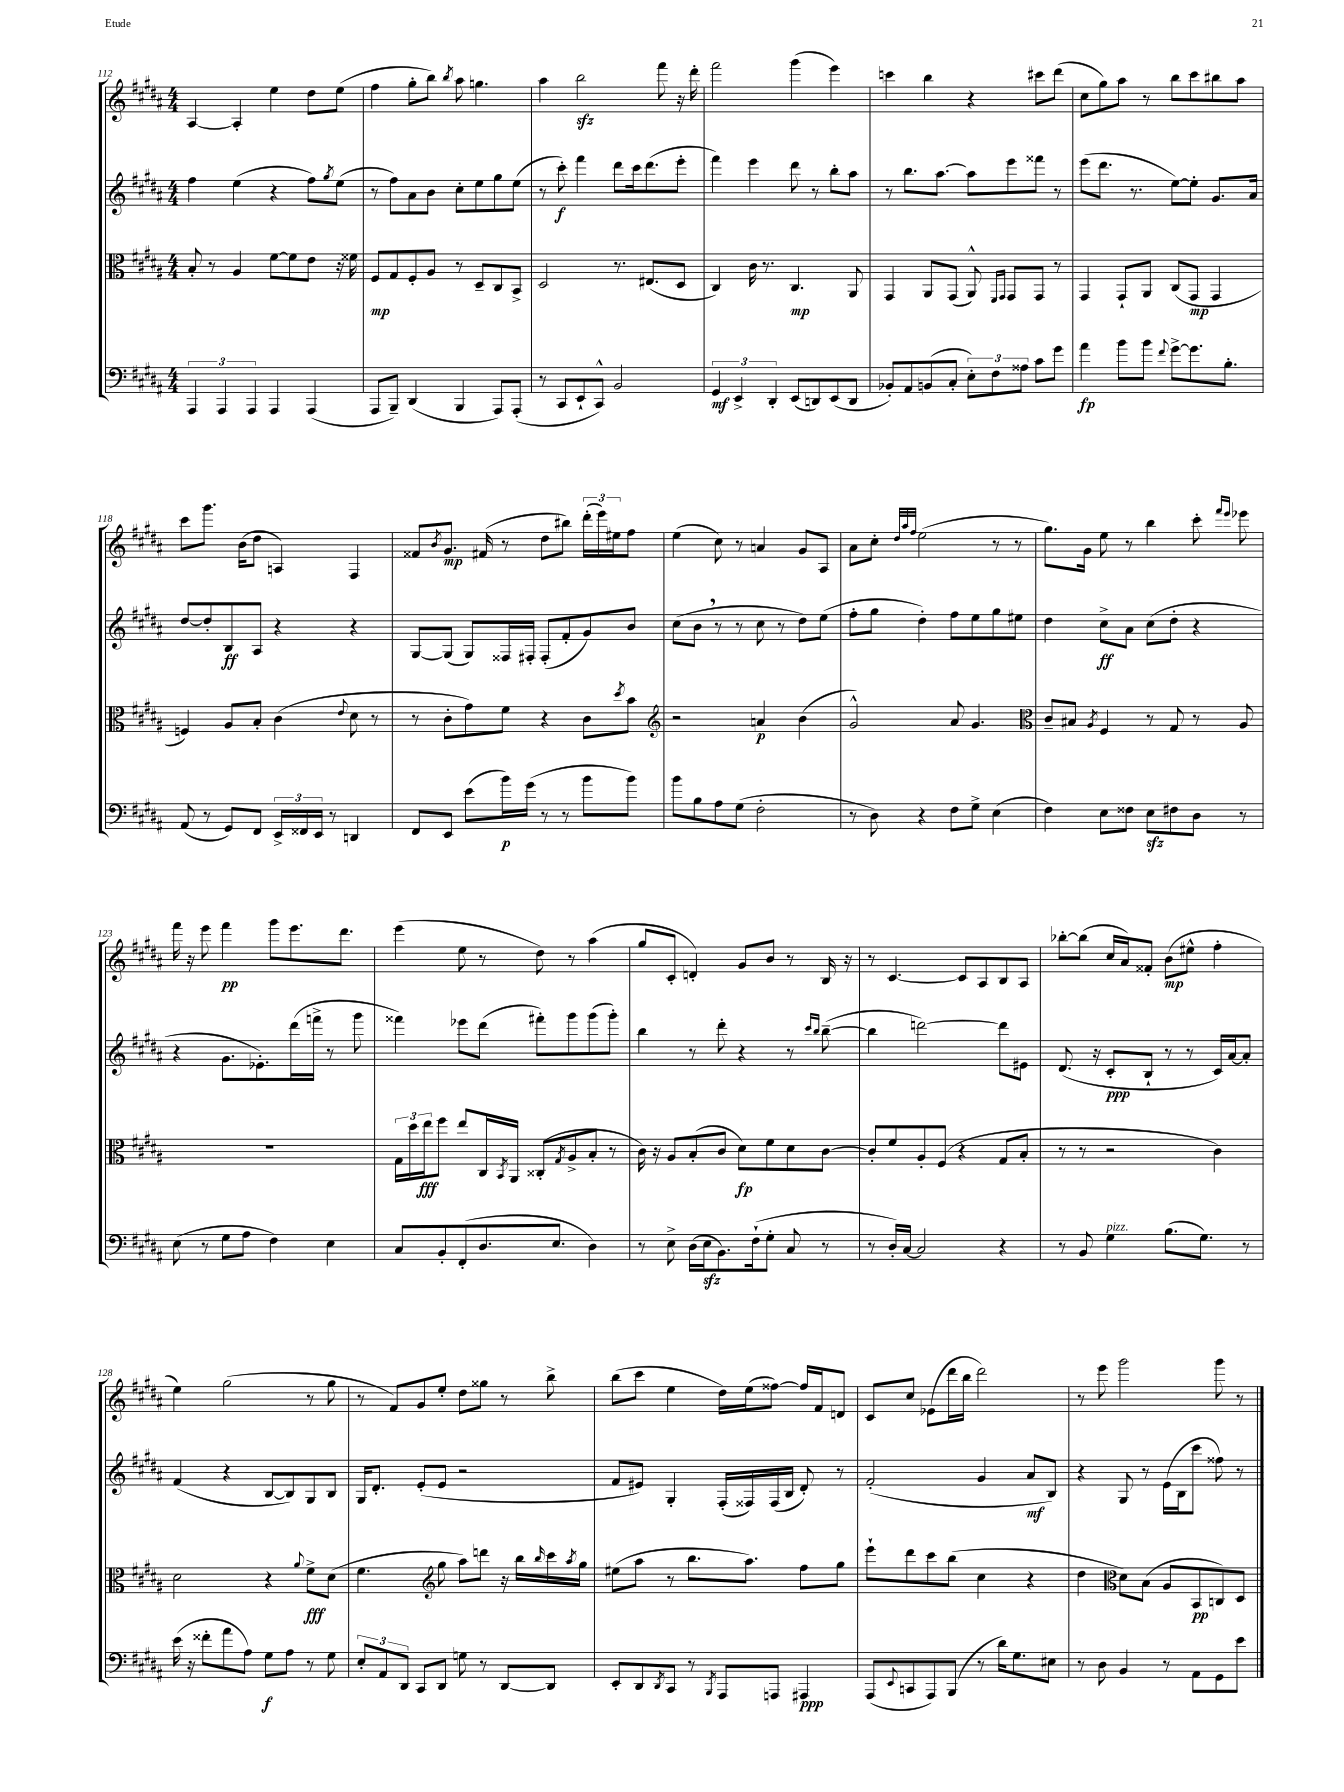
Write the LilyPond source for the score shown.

<<
\new StaffGroup <<
\new Staff = "s0" {
    \clef treble \key b \major \numericTimeSignature \time 4/4
    ais4~ ais4-. e''4 dis''8 e''8( |
    fis''4 gis''8-. b''8) \acciaccatura { b''8 } ais''8 g''4. |
    ais''4 b''2\sfz fis'''8 r16 dis'''16-. |
    fis'''2 gis'''4( e'''4) |
    c'''4 b''4 r4 cis'''8 dis'''8( |
    cis''8 gis''8) ais''8 r8 b''8 cis'''8 bis''8 ais''8 |
    cis'''8 gis'''8. b'16( dis''8 a4) fis4 |
    fisis'8 \acciaccatura { b'8 } gis'8.\mp fis'16( r8 dis''8 bis''8) \tuplet 3/2 { dis'''16-.( e'''16) eis''16 } fis''8 |
    e''4( cis''8) r8 a'4 gis'8 ais8 |
    ais'8 cis''8-. \grace { dis''32 ais''32 fis''32 } e''2( r8 r8 |
    gis''8.) gis'16 e''8 r8 b''4 cis'''8-. \grace { fis'''16 e'''16 } ees'''8 |
    fis'''16 r16 e'''8 fis'''4\pp gis'''8 e'''8. dis'''8. |
    e'''4( e''8 r8 dis''8) r8 ais''4( |
    gis''8 cis'8-. d'4-.) gis'8 b'8 r8 b16 r16 |
    r8 cis'4.~ cis'8 ais8 b8 ais8 |
    bes''8~-. bes''8( cis''16 ais'16) fisis'8-. b'8\mp( eis''8-^ fis''4-. |
    e''4) gis''2( r8 gis''8 |
    r8 fis'8) gis'8 e''8-. dis''8 gisis''8 r8 b''8-> |
    b''8( cis'''8 e''4 dis''16) e''16( fisis''8~) fisis''16 fis'16 d'8 |
    cis'8 cis''8 ees'8( dis'''16 b''16 dis'''2) |
    r8 e'''8 gis'''2 gis'''8 r8 \bar "|." |
}
\new Staff = "s1" {
    \clef treble \key b \major \numericTimeSignature \time 4/4
    fis''4 e''4( r4 fis''8) \acciaccatura { gis''8 } e''8( |
    r8 fis''8) ais'8 b'8 cis''8-. e''8 gis''8 e''8( |
    r8 cis'''8-.\f) fis'''4 dis'''8 cis'''16 dis'''8.( e'''8-. |
    fis'''4) e'''4 dis'''8 r8 b''8-. ais''8 |
    r8 b''8. ais''8.~ ais''8 e'''8 fisis'''8 r8 |
    e'''8( dis'''8. r8. e''8~) e''8-. gis'8. ais'16 |
    dis''8~ dis''8-. b8\ff ais8 r4 r4 |
    gis8~ gis8( gis8) fisis16 fis16-. fis8-.( fis'8-. gis'8) b'8 |
    cis''8( b'8 \breathe r8 r8 cis''8 r8 dis''8) e''8( |
    fis''8-. gis''8 dis''4-.) fis''8 e''8 gis''8 eis''8 |
    dis''4 cis''8->\ff ais'8 cis''8( dis''8-. r4 |
    r4 gis'8. ees'8.-.) dis'''16( f'''16-> r8 gis'''8 |
    fisis'''4) ees'''8 dis'''8( fis'''8-.) gis'''8 gis'''8( gis'''8-.) |
    b''4 r8 dis'''8-. r4 r8 \grace { cis'''16 b''16 } b''8~--( |
    b''4 d'''2~) d'''8 eis'8 |
    dis'8.( r16 cis'8-.\ppp b8-! r8 r8 cis'16) ais'16~ ais'8-. |
    fis'4( r4 b8~ b8) gis8 b8 |
    gis16 dis'8.-. e'8-.( e'8 r2 |
    fis'8 eis'8) gis4-. fis16-.( fisis16) fisis16( b16 dis'8-.) r8 |
    fis'2-.( gis'4 ais'8\mf b8) |
    r4 gis8 r8 e'16( b16 cis'''8 fisis''8) r8 \bar "|." |
}
\new Staff = "s2" {
    \clef alto \key b \major \numericTimeSignature \time 4/4
    b8-. r8 ais4 fis'8~ fis'8 e'8 r16 fisis'16 |
    fis8\mp gis8 fis8-. ais8 r8 dis8-- cis8 b,8-> |
    dis2 r8. eis8.( dis8 |
    cis4) cis'16 r8. cis4.\mp ais,8 |
    gis,4 ais,8 gis,8( ais,8-^) \grace { fis,16 gis,16 } gis,8 gis,8 r8 |
    gis,4 gis,8-! ais,8 cis8( gis,8\mp gis,4 |
    f4) ais8 b8-. cis'4( \appoggiatura { e'8 } dis'8 r8 |
    r8 cis'8-. gis'8) fis'8 r4 cis'8 \acciaccatura { dis''8 } b'8 |
    \clef treble r2 a'4\p b'4( |
    gis'2-^) ais'8 gis'4. |
    \clef alto cis'8-- bis8 \acciaccatura { ais8 } fis4 r8 gis8 r8 ais8 |
    R1 |
    \tuplet 3/2 { gis16 dis''16 e''16\fff } fis''8 e''8 cis16 \acciaccatura { b,8 } ais,16 cisis8-.( \acciaccatura { gis8 } ais8-> b8-. r8 |
    cis'16) r16 ais8 b8-.( cis'8 dis'8\fp) fis'8 dis'8 cis'8~ |
    cis'8-. fis'8 ais8-. fis8( r4 gis8 b8-. |
    r8 r8 r2 cis'4) |
    dis'2 r4 \appoggiatura { ais'8 } fis'8->\fff dis'8( |
    fis'4. \clef treble gis''8 ais''8) d'''8 r16 b''16 \grace { b''16 } cis'''16 \acciaccatura { ais''8 } gis''16 |
    eis''8( ais''8 r8 b''8. ais''8.) fis''8 gis''8 |
    e'''8-! dis'''8 cis'''8 b''8( cis''4 r4 |
    dis''4 \clef alto dis'8) b8( ais8 b,8\pp c8) dis8 \bar "|." |
}
\new Staff = "s3" {
    \clef bass \key b \major \numericTimeSignature \time 4/4
    \tuplet 3/2 { ais,,4 ais,,4 ais,,4 } ais,,4 ais,,4( |
    ais,,8 b,,8--) dis,4( b,,4 ais,,8) ais,,8-.( |
    r8 cis,8 e,8-! cis,8-^) b,2 |
    \tuplet 3/2 { gis,4\mf e,4-> dis,4-. } e,8( d,8) e,8( d,8 |
    bes,8-.) ais,8 b,8( cis8-. \tuplet 3/2 { e8-.) fis8 aisis8 } cis'8 gis'8 |
    ais'4\fp b'8 b'8 \appoggiatura { fis'8 } gis'8~-> gis'8. b8.-. |
    ais,8( r8 gis,8) fis,8 \tuplet 3/2 { e,16-> fisis,16 e,16 } r8 d,4 |
    fis,8 e,8 e'8( b'16\p) gis'16( r8 r8 b'8 b'8) |
    b'8 b8 ais8 gis8( fis2-. |
    r8 dis8) r4 fis8 gis8-> e4( |
    fis4) e8 fisis8 e8\sfz fis8 dis8 r8 |
    e8( r8 gis8 ais8 fis4) e4 |
    cis8 b,8-. fis,8-.( dis8. e8. dis4) |
    r8 e8-> dis16( e16\sfz b,8.) fis16-!( gis8-. cis8 r8 |
    r8 dis16-.) cis16~ cis2 r4 |
    r8 b,8 gis4^\markup { \italic "pizz." } b8.( gis8.) r8 |
    e'16( r16 fisis'8-. ais'8 ais8) gis8\f ais8 r8 gis8 |
    \tuplet 3/2 { e8-. ais,8 dis,8 } cis,8 dis,8 g8 r8 dis,8~ dis,8 |
    e,8-. dis,8 \acciaccatura { dis,8 } cis,8 r8 \acciaccatura { b,,8 } ais,,8 a,,8 ais,,4\ppp |
    ais,,8( \appoggiatura { e,8 } c,8 ais,,8) b,,8( r8 dis'16) gis8. eis8 |
    r8 dis8 b,4 r8 ais,8 gis,8 e'8 \bar "|." |
}
>>
>>
\layout { \context { \Score currentBarNumber = #112 } }
